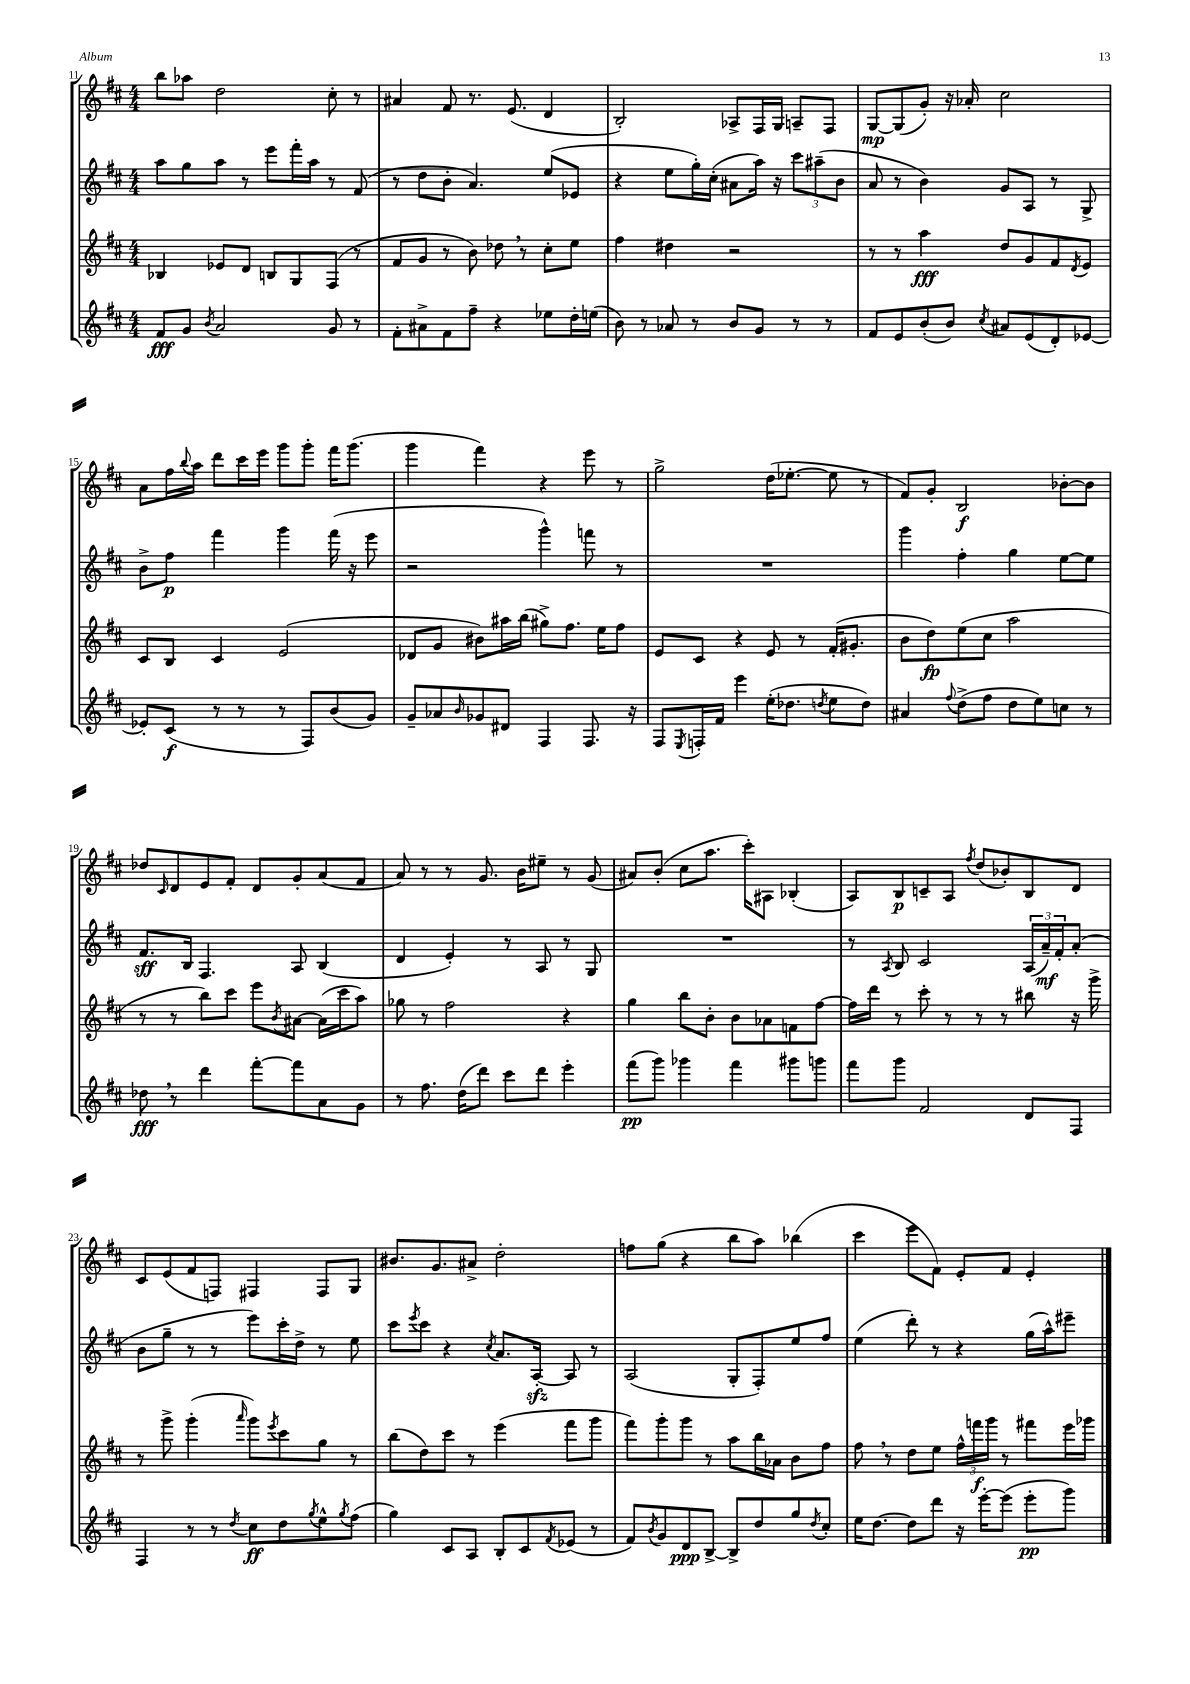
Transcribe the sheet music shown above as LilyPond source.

<<
\new StaffGroup <<
\new Staff = "s0" {
    \clef treble \key d \major \numericTimeSignature \time 4/4
    b''8 aes''8 d''2 cis''8-. r8 |
    ais'4 fis'8 r8. e'8.( d'4 |
    b2-.) aes8-> fis16 g16 a8-- fis8 |
    g8~\mp g8( g'8-.) r16 aes'16-. cis''2 |
    a'8 fis''16 \appoggiatura { b''8 } a''16 d'''8 cis'''16 e'''16 g'''8 g'''8-. fis'''16 g'''8.( |
    g'''4 fis'''4) r4 e'''8 r8 |
    g''2-> d''16( ees''8.~-. ees''8 r8 |
    fis'8) g'8-. b2\f bes'8~-. bes'8 |
    des''8 \grace { cis'16 } d'8 e'8 fis'8-. d'8 g'8-. a'8( fis'8 |
    a'8) r8 r8 g'8. b'16 eis''8-- r8 g'8( |
    ais'8) b'8-.( cis''8 a''8. cis'''16-.) ais8 bes4-.( |
    a8) b8\p c'8-- a8 \acciaccatura { fis''8 } d''8( bes'8-.) b8 d'8 |
    cis'8 e'8( fis'8 f8) fis4 fis8 g8 |
    bis'8. g'8. ais'8-> d''2-. |
    f''8 g''8( r4 b''8 a''8) bes''4( |
    cis'''4 e'''8 fis'8) e'8-. fis'8 e'4-. \bar "|." |
}
\new Staff = "s1" {
    \clef treble \key d \major \numericTimeSignature \time 4/4
    a''8 g''8 a''8 r8 e'''8 fis'''16-. a''16 r8 fis'8( |
    r8 d''8 b'8-. a'4.) e''8( ees'8 |
    r4 e''8 g''16-.) cis''16-.( ais'8 a''16) r16 \tuplet 3/2 { cis'''8 ais''8--( b'8 } |
    a'8 r8 b'4) g'8 a8 r8 g8-> |
    b'8-> fis''8\p fis'''4 g'''4 fis'''16( r16 e'''8 |
    r2 g'''4-^) f'''8 r8 |
    R1 |
    g'''4 fis''4-. g''4 e''8~ e''8 |
    fis'8.\sff b16 fis4. a8 b4( |
    d'4 e'4-.) r8 a8 r8 g8 |
    R1 |
    r8 \acciaccatura { a8 } b8 cis'2 \tuplet 3/2 { a16( a'16--\mf) fis'16-. } a'8-.( |
    b'8 g''8-- r8 r8 e'''8) cis'''16-. d''16-> r8 e''8 |
    cis'''8 \acciaccatura { e'''8 } cis'''8 r4 \acciaccatura { cis''8 } a'8. a16~-.\sfz a8 r8 |
    a2( g8-. fis8-.) e''8 fis''8 |
    e''4( d'''8-.) r8 r4 g''16( a''16-^) eis'''8-- \bar "|." |
}
\new Staff = "s2" {
    \clef treble \key d \major \numericTimeSignature \time 4/4
    bes4 ees'8 d'8 b8 g8 fis8( r8 |
    fis'8 g'8 r8 b'8) des''8 \breathe r8 cis''8-. e''8 |
    fis''4 dis''4 r2 |
    r8 r8 a''4\fff d''8 g'8 fis'8 \acciaccatura { d'8 } e'8 |
    cis'8 b8 cis'4 e'2( |
    des'8 g'8 bis'8) ais''16 b''16( gis''8->) fis''8. e''16 fis''8 |
    e'8 cis'8 r4 e'8 r8 fis'16-.( gis'8.-. |
    b'8 d''8\fp) e''8( cis''8 a''2 |
    r8 r8 b''8) cis'''8 e'''8 \acciaccatura { b'8 } ais'8~ ais'16( cis'''16 a''8) |
    ges''8 r8 fis''2 r4 |
    g''4 b''8 b'8-. b'8 aes'8 f'8 fis''8~ |
    fis''16 d'''16 r8 cis'''8-. r8 r8 r8 bis''8 r16 g'''16-> |
    r8 g'''8-> g'''4-.( \grace { a'''16 } g'''8) \acciaccatura { e'''8 } cis'''8 g''8 r8 |
    b''8( d''8) cis'''8 r8 e'''4( fis'''8 g'''8 |
    fis'''8) g'''8-. g'''8 r8 a''8 b''16 aes'16 b'8 fis''8 |
    fis''8 \breathe r8 d''8 e''8 \tuplet 3/2 { fis''16-^ f'''16\f g'''16 } r8 fis'''8 e'''16 ges'''16 \bar "|." |
}
\new Staff = "s3" {
    \clef treble \key d \major \numericTimeSignature \time 4/4
    fis'8\fff g'8 \acciaccatura { b'8 } a'2 g'8 r8 |
    fis'8-. ais'8-> fis'8 fis''8-- r4 ees''8 d''16-. e''16( |
    b'8) r8 aes'8 r8 b'8 g'8 r8 r8 |
    fis'8 e'8 b'8-.( b'8) \acciaccatura { cis''8 } ais'8 e'8( d'8-.) ees'8~ |
    ees'8-. cis'8\f( r8 r8 r8 fis8) b'8( g'8) |
    g'8-- aes'8 \grace { b'16 } ges'8 dis'8 fis4 fis8. r16 |
    fis8 \acciaccatura { e8 } f16-. fis'16 e'''4 e''16-.( des''8. \acciaccatura { d''8 } e''8 d''8) |
    ais'4 \appoggiatura { fis''8 } d''8->( fis''8 d''8 e''8) c''8 r8 |
    des''8\fff \breathe r8 d'''4 fis'''8~-. fis'''8 a'8 g'8 |
    r8 fis''8. d''16( d'''8) cis'''8 d'''8 e'''4-. |
    fis'''8\pp( g'''8) ges'''4 fis'''4 gis'''8 g'''8 |
    fis'''8 g'''8 fis'2 d'8 fis8 |
    fis4 r8 r8 \acciaccatura { d''8 } cis''8\ff d''8 \acciaccatura { g''8 } e''8-^ \acciaccatura { g''8 } fis''8( |
    g''4) cis'8 a8 b8-. cis'8 \acciaccatura { fis'8 } ees'8( r8 |
    fis'8) \acciaccatura { b'8 } g'8 d'8\ppp b8~-> b8-> d''8 g''8 \acciaccatura { d''8 } cis''8-. |
    e''16 d''8.~ d''8 d'''8 r16 e'''16~-. e'''8( e'''8-.\pp g'''8) \bar "|." |
}
>>
>>
\layout { \context { \Score currentBarNumber = #11 } }
